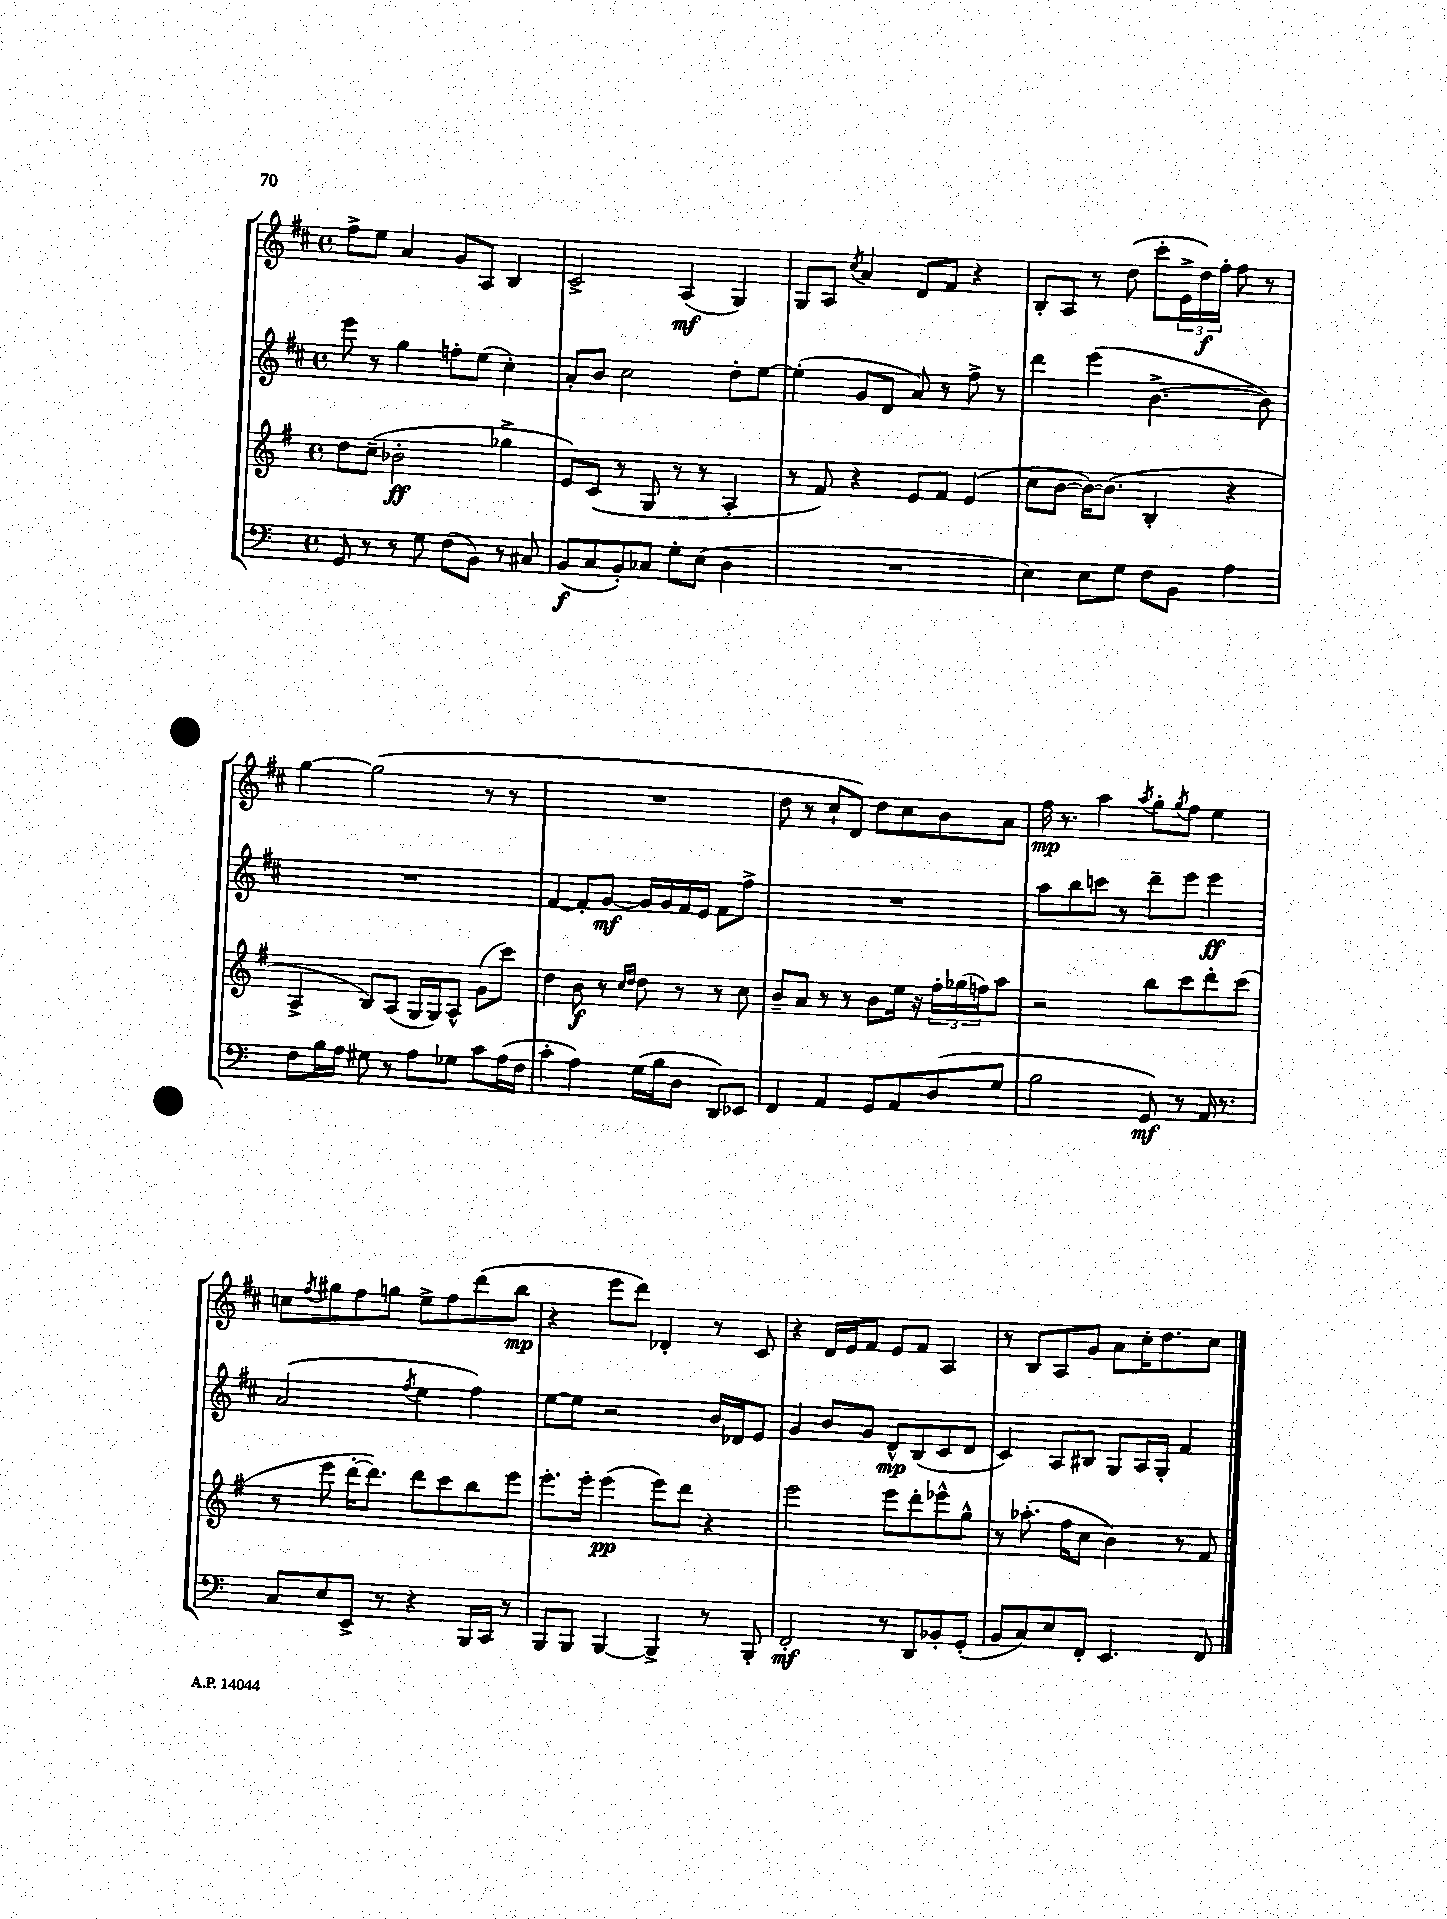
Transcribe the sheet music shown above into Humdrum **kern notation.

**kern	**kern	**kern	**kern
*staff4	*staff3	*staff2	*staff1
*clefF4	*clefG2	*clefG2	*clefG2
*k[]	*k[f#]	*k[f#c#]	*k[f#c#]
*M4/4	*M4/4	*M4/4	*M4/4
*met(c)	*met(c)	*met(c)	*met(c)
8GG	8dd	8eee	8ff#^
8r	(8cc~	8r	8ee
8r	2b-'	4gg	4a
8G	.	.	.
(8F	.	8ff'	8g
8BB)	.	(8ee	8A
8r	4gg-^	4cc#')	4B
8C#	.	.	.
=	=	=	=
(8BB	8e)	8a'	2c#^
8C	(8c	8b	.
8BB')	8r	2cc#	.
8C-	8G	.	.
8G'	8r	.	(4A
(8E	8r	.	.
4D	4A'	8dd'	4G)
.	.	[8ee	.
=	=	=	=
1r	8r	(4ee']	8G
.	8f#)	.	8A
.	.	.	8qcc#
.	4r	8g	4a
.	.	8d	.
.	8e	8a)	8d
.	8f#	8r	8f#
.	(4e	8ff#^	4r
.	.	8r	.
=	=	=	=
4E)	8cc	4ddd	8B'
.	[8b	.	8A
8E	16b_)	(4eee	8r
.	(8.b]	.	.
8G	.	.	(8dd
8F	4B'	[4.b^	8ccc#'
8BB	.	.	24e^
.	.	.	24dd)
.	.	.	24ff#'
4A	4r	.	8ff#
.	.	8b])	8r
=	=	=	=
8F	4A^	1r	[4gg
16B	.	.	.
16A	.	.	.
8G#	8B)	.	(2gg]
8r	(8A	.	.
8A	16G	.	.
.	16G)	.	.
8G-	8A^^	.	.
8c	(8g	.	8r
(16A	8ccc)	.	8r
16F	.	.	.
=	=	=	=
4c'	4dd	[4f#	1r
4A)	8b	8f#']	.
.	8r	[8g	.
.	16qqcc	.	.
.	16qqdd	.	.
(16G	8dd	16g]	.
16B	.	16g	.
8D	8r	16f#	.
.	.	16e	.
8DD)	8r	8f#	.
8EE-	8cc	8ff#^	.
=	=	=	=
4FF	8b~	1r	8dd
.	8a	.	8r
4AA	8r	.	8cc#`
.	8r	.	8d)
8GG	8b	.	8dd
8AA	16ee	.	8cc#
.	16r	.	.
(8D	24ff#'	.	8b
.	(24gg-	.	.
.	24ff)	.	.
8G	8aa	.	8a
=	=	=	=
2B	2r	8aa	16ff#
.	.	.	8.r
.	.	8bb	.
.	.	8ccc	4aa
.	.	8r	.
.	.	.	8qaa
8GG)	8bb	8ddd~	8gg'
.	.	.	8qgg
8r	8ccc	8eee	8ff#
16AA	8ddd'	4eee	4ee
8.r	.	.	.
.	(8ccc	.	.
=	=	=	=
8C	8r	(2a	8cc
.	.	.	8qff#
8E	8eee	.	8gg#
8EE^	[16ddd'	.	8ff#
.	8.ddd])	.	.
8r	.	.	8gg
.	.	8qff#	.
4r	8ddd	4ee	8ee^
.	8ccc	.	8ff#
16BBB	8bb	4ff#)	(8ddd
16CC	.	.	.
8r	8eee	.	8bb
=	=	=	=
8BBB	8.eee'	[8ee	4r
8BBB	.	8ee]	.
.	16eee'	.	.
[4BBB	(4eee	2r	8eee
.	.	.	8ddd)
4BBB^]	8eee)	.	4d-'
.	8ddd	.	.
8r	4r	16b	8r
.	.	16d-	.
8BBB'	.	8e	8c#
=	=	=	=
2FF'	2eee	4g	4r
.	.	8b	16d
.	.	.	16e
.	.	8g	8f#
8r	8eee	8d^^	8e
8DD	8ddd'	(8B	8f#
8BB-'	8eee-^^	8c#	4A
(8GG'	8gg^^	8d	.
=	=	=	=
8BB	8r	4c#)	8r
8C)	(8.aa-'	.	8B
8E	.	8A	8A
.	16ff#	.	.
8FF'	8cc	8B#	8g
4.EE	4b)	8G	8a
.	.	16A	16cc#'
.	.	16G'	8.dd
.	8r	4f#	.
8FF	8f#	.	8cc#
==	==	==	==
*-	*-	*-	*-
